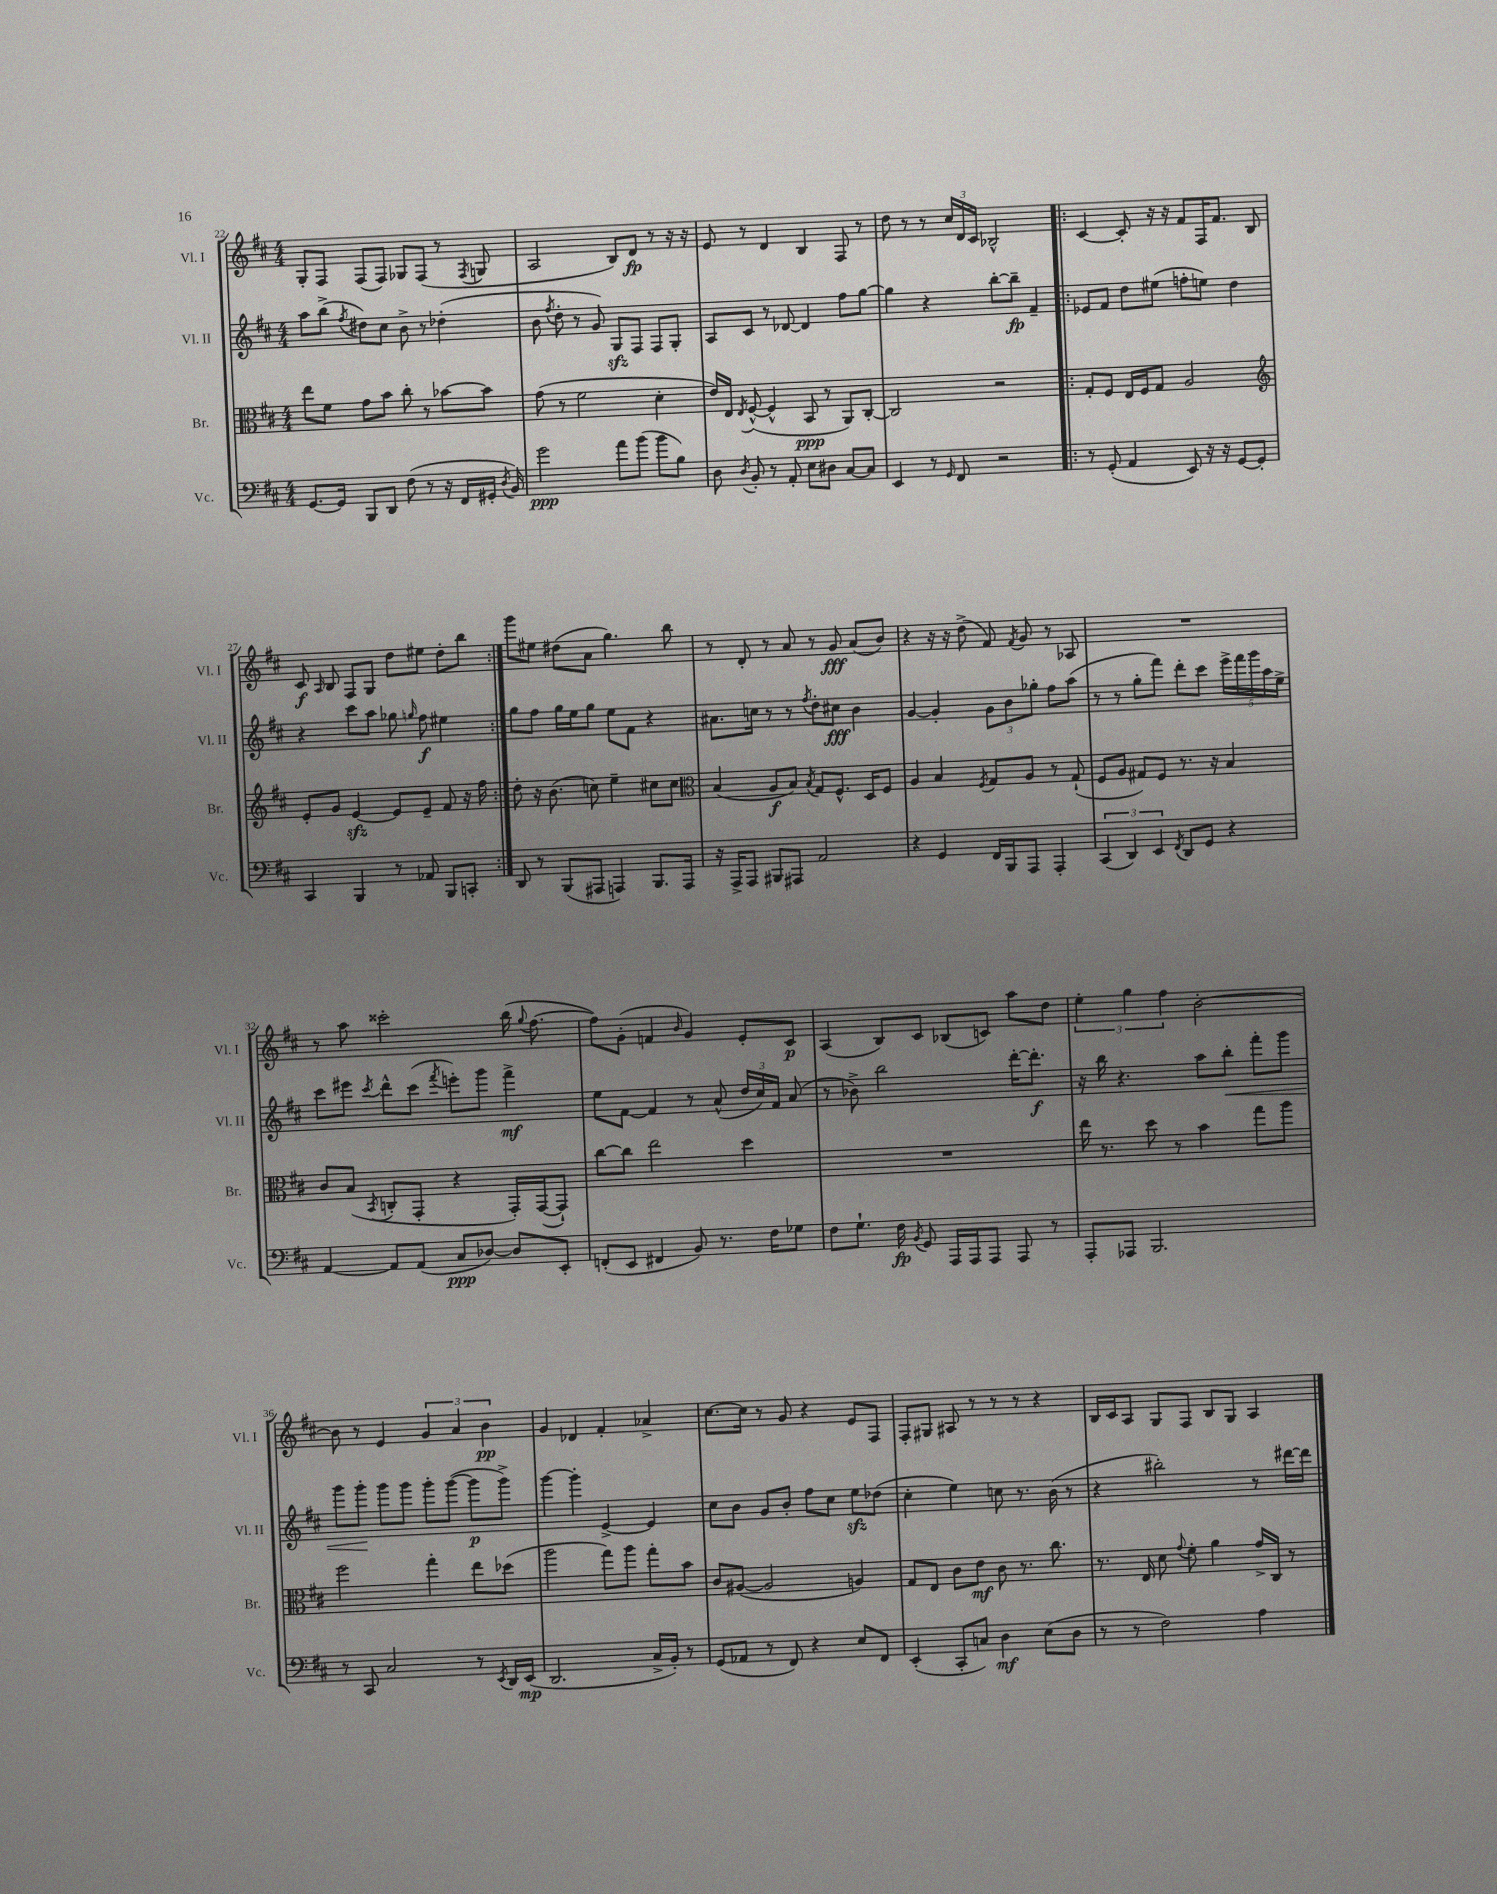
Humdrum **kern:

**kern	**kern	**kern	**kern
*staff4	*staff3	*staff2	*staff1
*clefF4	*clefC3	*clefG2	*clefG2
*k[f#c#]	*k[f#c#]	*k[f#c#]	*k[f#c#]
*M4/4	*M4/4	*M4/4	*M4/4
[8.GG	8ee	8aa	8G'
.	8f#	(8bb^	8F#
16GG]	.	.	.
.	.	8qff#	.
8BBB	8g	8dd#)	(8F#
8DD	8b	8cc#	8F#)
(8F#	8cc#'	8b^	8G-
8r	8r	8r	(8F#
16r	[8b-	(4dd-'	8r
16FF#	.	.	.
.	.	.	8qF#
16GG#'	8b-]	.	8G
8qD	.	.	.
16BB)	.	.	.
=	=	=	=
2g	(8g	8b	2A
.	.	8qff#	.
.	8r	8dd'	.
.	2f#	8r	.
.	.	8g)	.
8a	.	8G	8B)
(8b	.	8F#	8d
8b	4d'	8F#	8r
8B)	.	8G'	16r
.	.	.	16r
=	=	=	=
8D	16e)	8A	8e
.	16E	.	.
8qD	8qE	.	.
8BB'	([8F#^^	8c#	8r
8r	4F#^^]	8r	4d
8AA'	.	[8d-	.
8E	8BB	4d-]	4B
8D#	8r	.	.
[8C#	8AA)	8ff#	8F#
8C#]	[8C#'	[8gg	8r
=	=	=	=
4EE	2C#]	4gg]	8dd
.	.	.	8r
8r	.	4r	8r
16qqGG	.	.	.
8FF#	.	.	24cc#
.	.	.	24d
.	.	.	24c#
2r	2r	[8bb'	2B-^^
.	.	8bb~]	.
.	.	4f#~	.
=!|:	=!|:	=!|:	=!|:
8r	8G'	8e-	[4c#
(8GG'	8F#	8f#	.
4AA	16E	8dd	8c#']
.	16F#	.	.
.	8G	(8ee#	16r
.	.	.	16r
8EE)	2A	8ff'	8f#
16r	.	8ee)	16F#
16r	.	.	8.f#
[8GG	.	4dd	.
8GG']	.	.	8B
=	=	=	=
*	*clefG2	*	*
4CC#	8e'	4r	8c#
.	.	.	16qqA
.	8g	.	8B
4BBB	[4e	8ccc#	8F#
.	.	8aa	8G
8r	8e]	8gg-	8dd
.	.	16qqgg	.
8AA-	8e~	8ff#	8ee#
8BBB	8f#	4ee#	8dd'
8CC'	16r	.	8bb
.	16ff#	.	.
=:|!	=:|!	=:|!	=:|!
8DD	8dd'	8gg	8ggg
8r	16r	8ff#	8ee#
.	(8.b	.	.
(8BBB	.	16gg	(8dd#
.	.	16ee	.
8AAA#	8cc)	8gg	8a
4AAA)	4ee~	8ee	4.gg)
.	.	8f#	.
8.BBB	8cc#	4r	.
.	8cc#	.	8bb
16AAA	.	.	.
=	=	=	=
*	*clefC3	*	*
16r	(4B	8.a#	8r
16AAA^	.	.	.
8AAA	.	.	8d'
.	.	16cc	.
8BBB#	8A	8r	8r
8AAA#	8B)	8r	8a
.	8qB	8qff#	.
2AA	8G	8dd'	8r
.	8.F#^^	8cc#	8g
.	.	4b	(8a
.	16D	.	.
.	8F#	.	8b)
=	=	=	=
4r	4A	[4g	4r
4GG	4B	4g']	16r
.	.	.	16r
.	.	.	(8dd^
.	8qF#	.	.
16FF#	8G	12g	8f#)
16BBB	.	.	.
.	.	12b	.
.	.	.	8qf#
8AAA	8A	.	8g
.	.	12gg-'	.
4AAA'	8r	8ff#	8r
.	(8G`	(8aa	8A-
=	=	=	=
(6CC#	8F#	8r	1r
.	8A	8r	.
6DD)	.	.	.
.	8G#)	8gg'	.
6EE	.	.	.
.	8F#	8fff#)	.
8qFF#	.	.	.
8DD	8.r	8ddd'	.
8GG	.	8ccc#	.
.	16r	.	.
4r	4B	20eee^	.
.	.	20fff#	.
.	.	20ggg	.
.	.	20aa	.
.	.	20ee^	.
=	=	=	=
[4AA	8c#	8ccc#	8r
.	(8B	8eee#	8aa
.	8qBB	8qccc#	.
8AA]	8C'	8ddd^^	2ccc##'
(8AA	8GG'	(8ccc#	.
.	.	8qfff#	.
8C#	4r	8eee')	.
[8D-)	.	8ggg	.
8D-]	16GG')	4fff#^	(16bb
.	.	.	8qqgg
.	([16GG	.	[8.ff#
8EE'	8GG`])	.	.
=	=	=	=
(8FF'	[8cc#	8ee	8ff#])
8EE	8cc#]	[8f#	(8g'
4FF#	2ee	4f#]	4f
.	.	.	16qqb
8BB)	.	8r	4g)
8.r	.	(8a^^	.
.	4dd	24dd	8e'
.	.	24cc#)	.
16F#	.	.	.
.	.	24f#	.
8G-	.	(8a	8c#
=	=	=	=
8F#	1r	8r	(4A
8.G`	.	8b-^)	.
.	.	2bb	8B)
16F#	.	.	.
8qBB	.	.	.
8GG	.	.	8c#
16AAA	.	.	(8B-
16AAA	.	.	.
8AAA	.	.	8c)
8AAA	.	[16ddd'	8aa
.	.	8.ddd']	.
8r	.	.	8dd
=	=	=	=
8AAA'	16ee	16r	6ee'
.	8.r	16bb	.
8AAA-	.	4.r	.
.	.	.	6gg
2.BBB	8dd	.	.
.	.	.	6ff#
.	8r	.	.
.	4b	8aa	[2b'
.	.	8bb'	.
.	8gg	8fff#'	.
.	8aa	8ggg	.
=	=	=	=
8r	2ff#	8ggg	8b]
8CC#	.	8ggg'	8r
2C#	.	8ggg	4e
.	.	8ggg	.
.	4gg'	8ggg'	6g
.	.	([8ggg	.
.	.	.	6a
8r	8ee	8ggg]	.
.	.	.	6b
8qEE	.	.	.
16DD	(8dd-	8ggg^)	.
(16EE	.	.	.
=	=	=	=
2.DD	2aa	[4ggg	4g
.	.	4ggg']	4d-
.	8gg)	[4e^	4f#'
.	8aa	.	.
16C#^	8gg'	4e]	4a-^
16BB')	.	.	.
8r	8b	.	.
=	=	=	=
(8GG	8c#	8cc#	[8.cc#
8AA-	([8A#	8b	.
.	.	.	16cc#]
8r	2A#]	8g	8r
8FF#)	.	8b'	8g
4r	.	8ff#	4r
.	.	8cc#	.
8E	4A)	8ee	8e
8FF#	.	(8dd-	8F#
=	=	=	=
(4EE'	8G	4cc#'	8F#'
.	8E	.	8G#
8CC#'	8c#	4ee)	8A#
8C)	8e	.	8r
4D	8c#	8cc	8r
.	8.r	8.r	8r
(8E	.	.	4r
.	8.cc#	(16b	.
8D	.	8r	.
=	=	=	=
8r	8.r	4r	16B
.	.	.	16c#
8r	.	.	8A
.	16E	.	.
2F#)	8d	2bb#')	8G
.	8qqg	.	.
.	8f#'	.	8F#
.	4a	.	8B
.	.	.	8G
4A	16g^	8r	4A
.	16C#	.	.
.	8r	[16ddd#	.
.	.	16ddd#]	.
==	==	==	==
*-	*-	*-	*-
